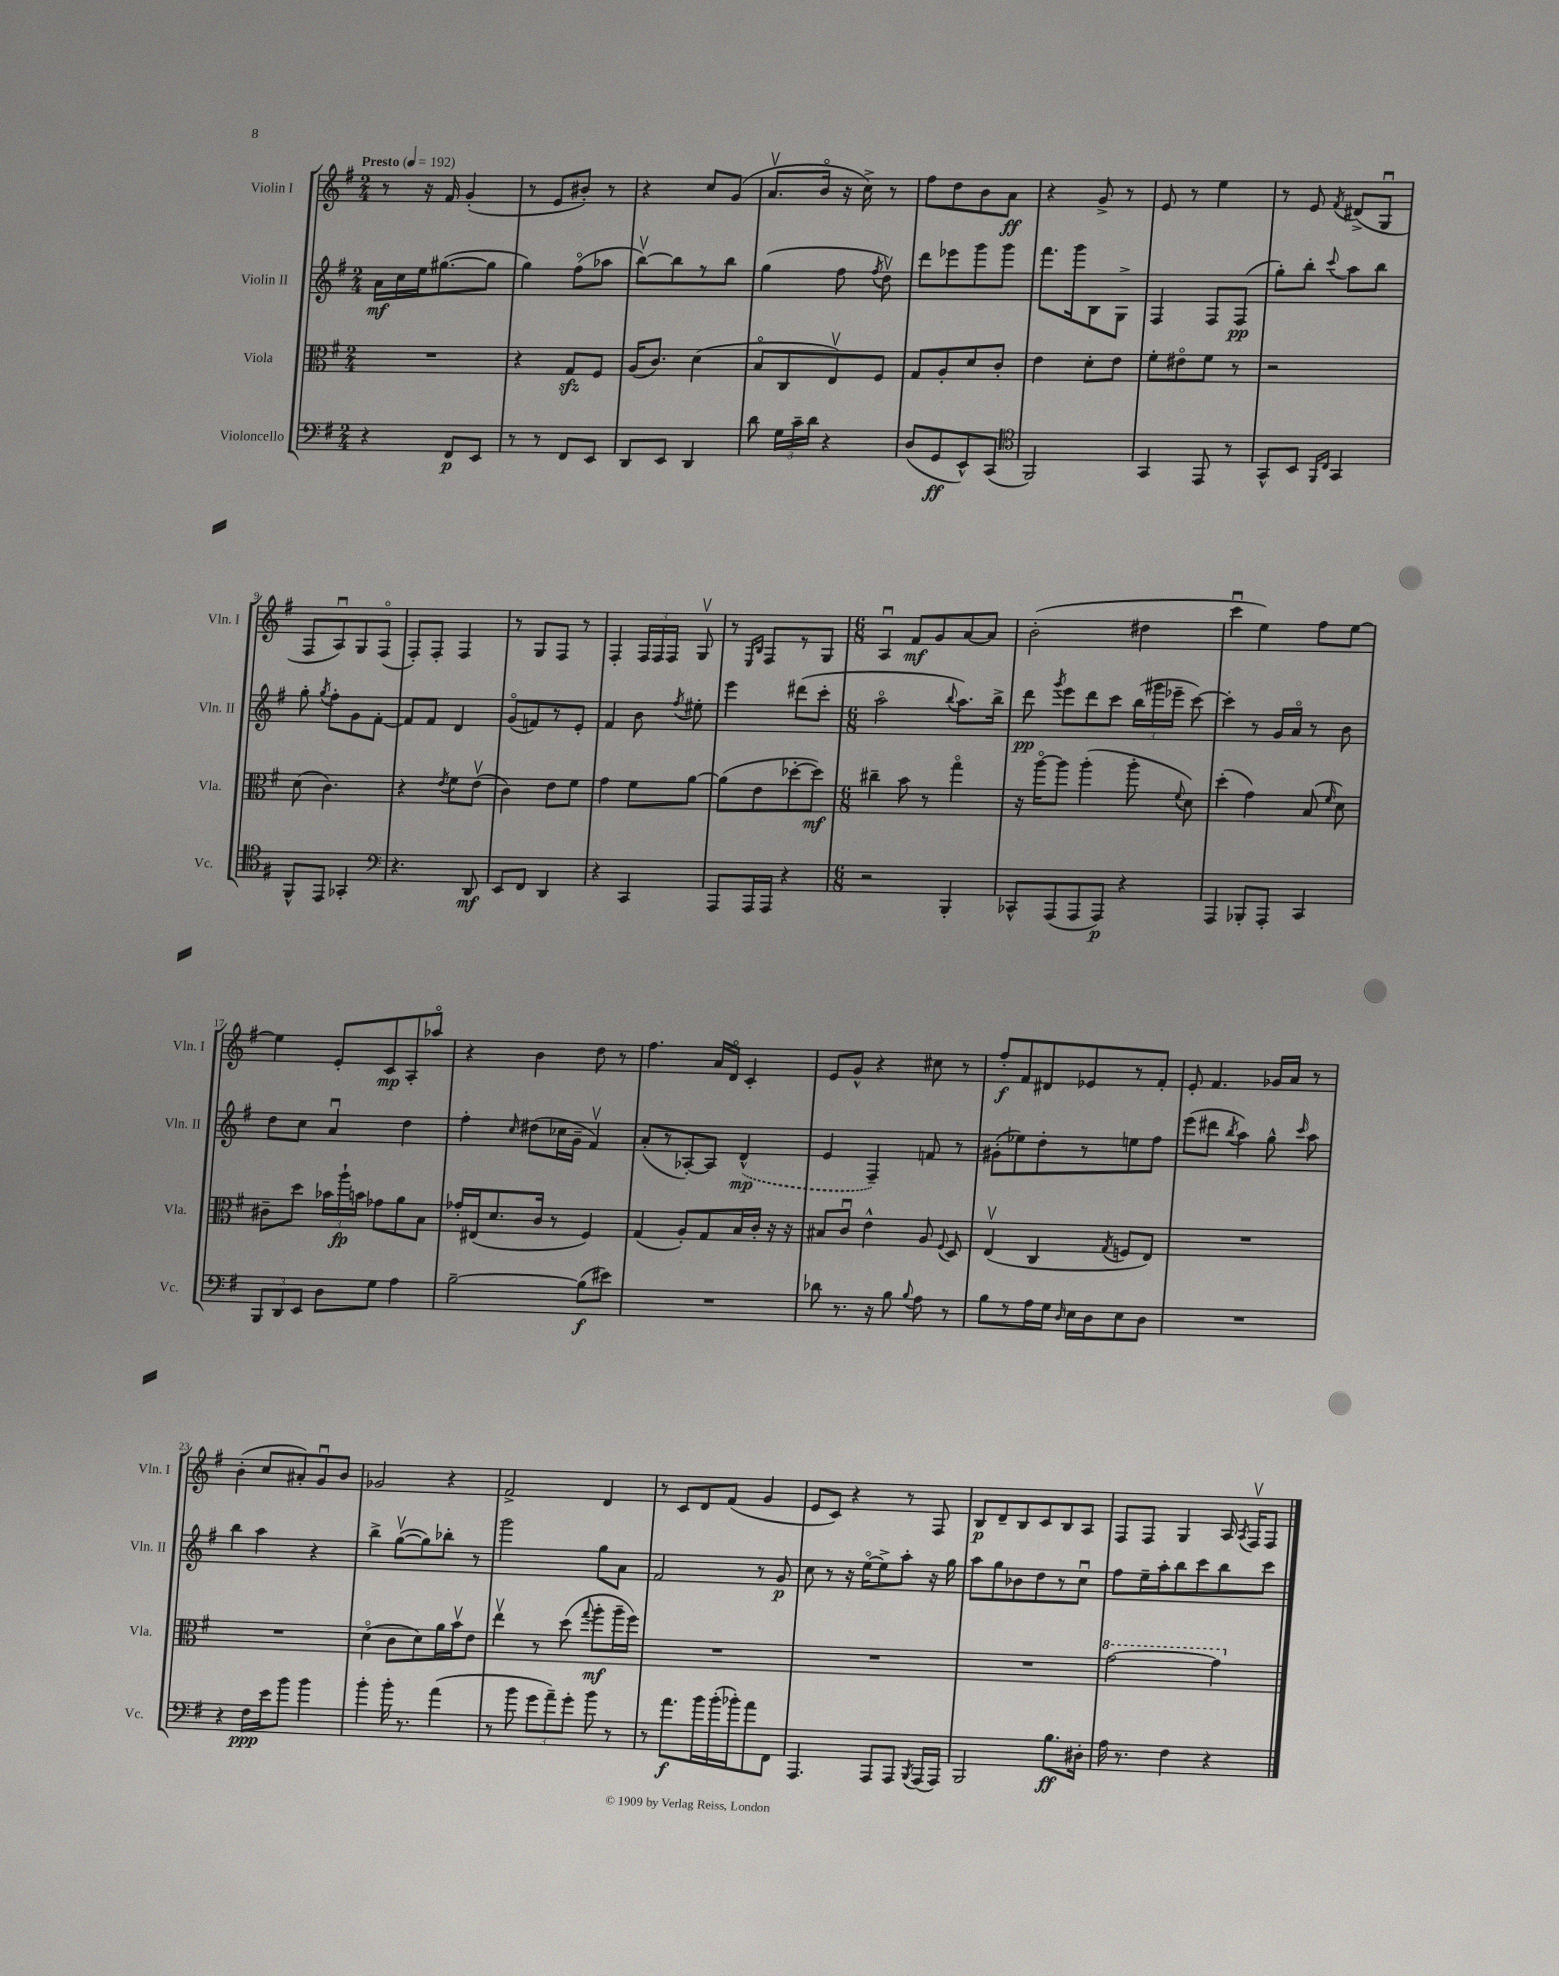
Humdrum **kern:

**kern	**kern	**kern	**kern
*staff4	*staff3	*staff2	*staff1
*clefF4	*clefC3	*clefG2	*clefG2
*k[f#]	*k[f#]	*k[f#]	*k[f#]
*M2/4	*M2/4	*M2/4	*M2/4
*MM192	*MM192	*MM192	*MM192
4r	2r	16a\LL	8r
.	.	16cc\	.
.	.	16ee\J	16r
.	.	([8.gg#\	16f#/
8FF#/L	.	.	(4g'/
8EE/J	.	8gg#\]J	.
=	=	=	=
8r	4r	4gg\)	8r
8r	.	.	8e/L
8FF#/L	8G/L	(8ff#o\L	8b#'/J)
8EE/J	8F#/J	8aa-\J	8r
=	=	=	=
8DD/L	(16A/LK	[8bbv\L)	4r
.	8.c/J)	.	.
8EE/J	.	8bb\]	.
4DD/	(4d\	8r	8cc/L
.	.	8bb\J	(8g/J
=	=	=	=
8d\	8Bo/L	(4gg\	8.av/L
24G\LL	8C/	.	.
24c~\	.	.	.
.	.	.	16bo/Jk
24d\JJ	.	.	.
4r	8Ev/)	8ff#\	16r
.	.	.	16cc^\)
.	.	8qff#/	.
.	8F#/J	8ddv\)	8r
=	=	=	=
(8D/L	8G/L	8ddd\L	8ff#\L
8GG/	8A'/	8eee-\	8dd\
8EE^^/)	8d/	8ggg\	8b\
(8CC/J	8c'/J	8ggg\J	8a\J
=	=	=	=
*clefC4	*	*	*
2FF#/)	4e\	8.fff#\L	4r
.	.	16ggg\k	.
.	8d'\L	8B\	8g^/
.	8e\J	8G^\J	8r
=	=	=	=
4GG/	8f#'\L	4F#/	8e/
.	8e#o\	.	8r
8EE/	8f#\J	8F#/L	4ee\
8r	8r	(8F#/J	.
=	=	=	=
8GG^^/L	2r	8gg'\L)	8r
8BB/J	.	8bb'\J	8e/
16qqFF#/LL	.	.	.
16qqC/JJ	.	8qqccc/	8qf#/
4GG/	.	8aa\L	(8d#^/L
.	.	8bb\J	8Gu/J
=	=	=	=
8FF#^^/L	(8d\	8gg'\	8F#/L
.	.	8qgg/	.
8EE/J	4.c\)	8ff#'\L	8Au/)
4GG-'/	.	8g\	8G/
.	.	[8f#'\J	(8F#o/J
=	=	=	=
*clefF4	*	*	*
4.r	4r	8f#/]L	8F#'/L)
.	.	8f#/J	8F#'/J
.	8qe/	.	.
.	8f#\L	4d/	4F#/
8DD/	(8ev\J	.	.
=	=	=	=
8EE/L	4c\)	(8go/L	8r
8FF#/J	.	8f/)	8G/L
4DD/	8e\L	8r	8F#/J
.	8f#\J	8e'/J	8r
=	=	=	=
4r	4g\	4f#/	4F#'/
4CC/	8f#\L	8b\	24F#/LL
.	.	.	24F#/
.	.	.	24F#/JJ
.	.	8qff#/	.
.	[8a\J	8ee#'\	8Gv/
=	=	=	=
8AAA/L	(8a\]L	4eee\	8r
.	.	.	16qqE/LL
.	.	.	16qqB/JJ
16AAA/L	8e\	.	8F#/L
16AAA/JJ	.	.	.
4r	[8dd-'\	(8ddd#\L	8r
.	8dd-\]J)	8ccc'\J	8G/J
=	=	=	=
*M6/8	*M6/8	*M6/8	*M6/8
2r	4cc#~\	2aao\	4Au/
.	8b\	.	8f#/L
.	8r	.	8g/
.	.	8qqbb/	.
4BBB'/	4ggo\	8.aa\L)	[8a/
.	.	.	8a/]J
.	.	16bb^\Jk	.
=	=	=	=
8CC-^^/L	16r	8ddd\	(2b'\
.	[16aao\LK	.	.
.	.	8qggg/	.
(8AAA/	8aa\]J	8eee\L	.
8AAA/	(4aa'\	8ddd\	.
8AAA/J)	.	8ccc\J	.
4r	8aa'\	(24bb\LL	4dd#\
.	.	24ggg#\	.
.	.	24eee-~\JJ	.
.	8qqf#/	.	.
.	8d\)	[8ccc\)	.
=	=	=	=
4AAA/	(4dd'\	4ccc'\]	4cccu\
8BBB-'/L	4g\)	8r	4ee\)
8AAA'/J	.	16g/LL	.
.	.	16ao/JJ	.
4CC/	(8B/	8r	8ff#\L
.	16qqf#/	.	.
.	8d\)	8b\	[8ee\J
=	=	=	=
12BBB/L	8c#~\L	8dd\L	4ee\]
12DD/	.	.	.
.	8dd\J	8cc\J	.
12EE/J	.	.	.
8D\L	24b-\LL	4au/	8e'/L
.	24aa`\	.	.
.	24b\JJ	.	.
8G\J	8g-\L	.	8c/
4A\	8a\	4dd\	8A'/
.	8B\J	.	8aa-o/J
=	=	=	=
[2B~\	16g-'/LL	4ff#'\	4r
.	(16E#/J	.	.
.	8.d/	.	.
.	.	16qqcc/	.
.	.	(8dd#\L	4b\
.	16c/Jk	.	.
.	8r	16cc-\L	.
.	.	16g~\JJ	.
(8B\]L	4F#/)	4f#v/)	8dd\
8e#\J)	.	.	8r
=	=	=	=
2.r	(4G/	(8a'/L	4.ff#\
.	.	8r	.
.	8A'/L)	[8A-'/)	.
.	8G/	8A-/]J	16a/LL
.	.	.	16do/JJ
.	16B/L	(4d^^/	4c'/
.	16c'/JJ	.	.
.	16r	.	.
.	16r	.	.
=	=	=	=
8d-\	8B#/L	4e/	8e/L
8.r	8cu/J	.	8g^^/J
.	4e^^\	4F#~/)	4r
16r	.	.	.
8B\	.	.	.
8qqB/	.	.	.
8A\	8A/	8f/	8cc#\
.	8qqF#/	.	.
8r	8D/	8r	8r
=	=	=	=
8B\L	(4Ev/	(8g#'\L	8ff#'/L
8r	.	8ee-\)	8f#/
16A\L	4C/	8dd'\	8d#/
16G\JJ	.	.	.
16qqD/	.	.	.
16E\LL	.	8r	8e-/
16D\J	.	.	.
.	8qG/	.	.
8E\	8F/L	8ee\	8r
8D\J	8E/J)	8ff#\J	8f#'/J
=	=	=	=
2.r	2.r	(8eee\L	8e'/
.	.	8ddd#\J	4.f#/
.	.	8qbb/	.
.	.	4aa\)	.
.	.	8gg^^\	16g-/LL
.	.	.	16a/JJ
.	.	16qqccc/	.
.	.	8aa\	8r
=	=	=	=
4r	2.r	4bb\	(4b'\
16F#\LL	.	4aa\	8cc/L
16e\J	.	.	.
8b\J	.	.	8a#'/)
4b\	.	4r	8gu/
.	.	.	8b/J
=	=	=	=
4b'\	(4do\	4bb^\	2g-/
16b'\	8c\L	([8ggv\L	.
8.r	.	.	.
.	8d\)	8gg\])	.
(4a\	16a\L	8bb-'\J	4r
.	16bv\J	.	.
.	8e\J	8r	.
=	=	=	=
8r	4eev\	2ggg\	2f#^/
8b\	.	.	.
12g\L	8r	.	.
12a~\)	.	.	.
.	(8dd\	.	.
12g'\J	.	.	.
.	8qqgg/	.	.
8b\	8aa'\L	8gg\L	4d/
8r	16aa~\L	8a\J	.
.	16ff#\JJ)	.	.
=	=	=	=
8r	2.r	2f#/	8r
8.a\L	.	.	8c/L
.	.	.	8d/
16b\L	.	.	.
(16b'\	.	.	(8f#/J
16b-'\J)	.	.	.
8a\	.	8r	4g/
8FF#\J	.	8g/	.
=	=	=	=
4.AAA/	2.r	8cc\	8e/L
.	.	8r	8c/J)
.	.	16r	4r
.	.	[16eeo\LK	.
8AAA/L	.	8ee^\]	.
8AAA/J	.	8aa'\J	8r
8qBBB/	.	.	.
(16AAA/LL	.	16r	8F#/
16AAA/JJ)	.	16gg\	.
=	=	=	=
2BBB/	2.r	8aa\L	8B/L
.	.	8gg\	8d~/
.	.	8b-\	8B/
.	.	8dd\	8c/
8.B\L	.	8r	8B/
.	.	8ccu\J	8A/J
16D#'\Jk	.	.	.
=	=	=	=
16A\	[2gg\	8ff#\L	8F#/L
8.r	.	.	.
.	.	16ee~\L	8F#/J
.	.	16aa'\J	.
4F#\	.	8bb\	4G/
.	.	8ccc\	.
4r	4gg\]	8bb\	16A/
.	.	.	8qA/
.	.	.	16F#v/LK
.	.	8ccc\J	8F#/J
==	==	==	==
*-	*-	*-	*-
